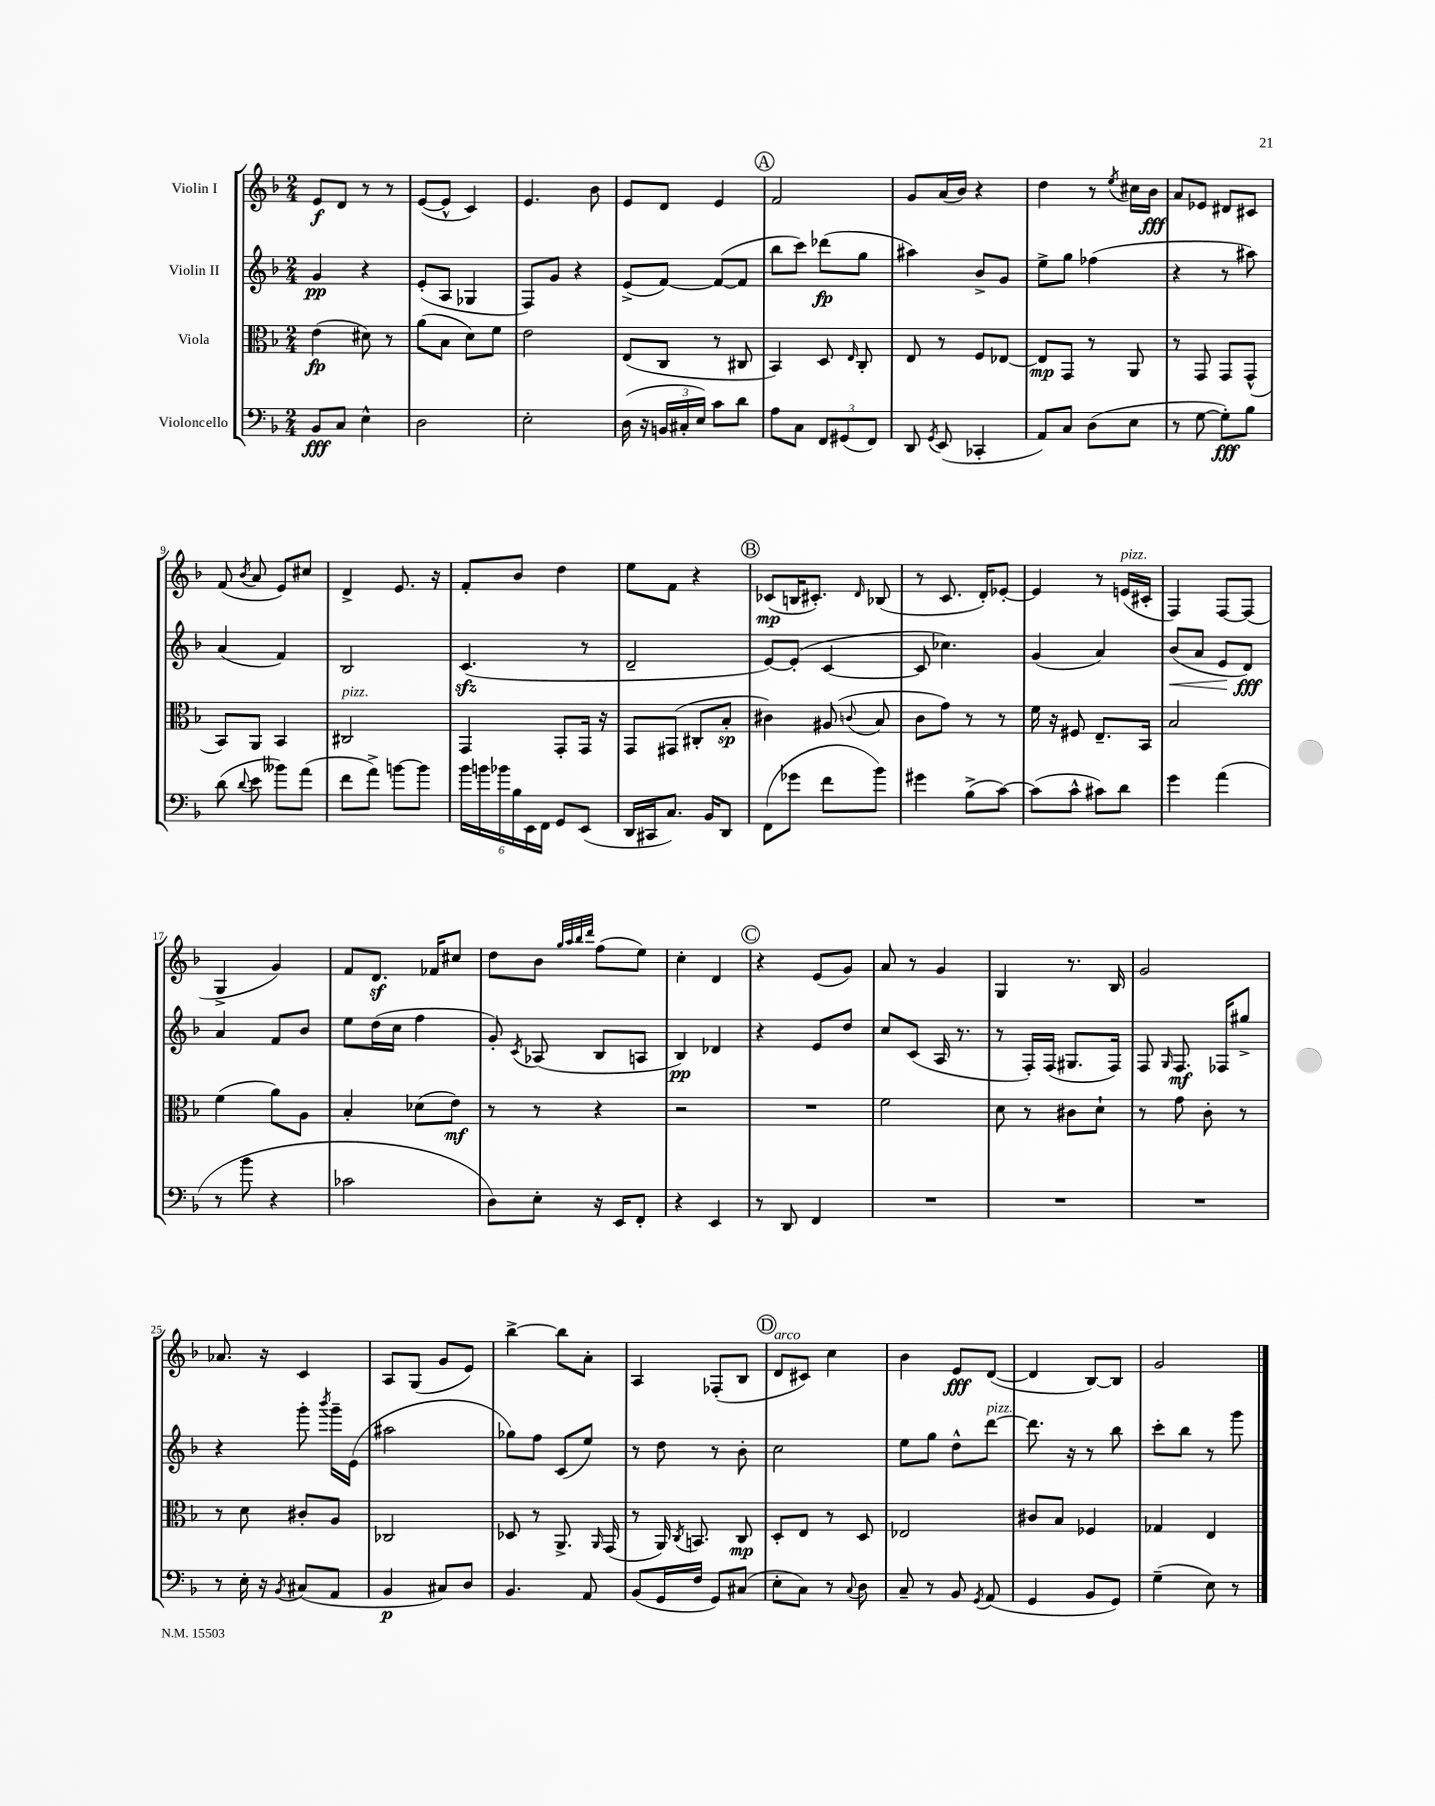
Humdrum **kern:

**kern	**kern	**kern	**kern
*staff4	*staff3	*staff2	*staff1
*clefF4	*clefC3	*clefG2	*clefG2
*k[b-]	*k[b-]	*k[b-]	*k[b-]
*M2/4	*M2/4	*M2/4	*M2/4
8BB-	(4e	4g	8e
8C	.	.	8d
4E^^	8d#)	4r	8r
.	8r	.	8r
=	=	=	=
2D	(8a	(8e'	([8e
.	8B-	8A	8e^^]
.	8d)	4G-	4c)
.	8f	.	.
=	=	=	=
2E'	2e	8F)	4.e
.	.	8g	.
.	.	4r	.
.	.	.	8b-
=	=	=	=
(16D	(8E	(8e^	8e
16r	.	.	.
24BB	8C	[8f)	8d
24C#'	.	.	.
24E)	.	.	.
8c	8r	(8f_	4e
8d	8C#	8f]	.
=	=	=	=
8A	4BB-)	8bb-	2f
8C	.	8ccc)	.
12FF	8D	(8ddd-	.
(12GG#	.	.	.
.	16qqE	.	.
.	8C'	8gg	.
12FF)	.	.	.
=	=	=	=
8DD	8E	4aa#)	8g
8qGG	.	.	.
(8EE	8r	.	(16a
.	.	.	16b-)
4CC-'	8F	8b-^	4r
.	[8E-	8g	.
=	=	=	=
8AA)	8E-]	8ee^	4dd
8C	8GG	8gg	.
(8D	8r	(4ff-	8r
.	.	.	8qee
8E	8AA	.	16cc#
.	.	.	16b-
=	=	=	=
8r	8r	4r	8a
[8G	8GG	.	8e-
8G'])	8GG	8r	8d#
8B-	(8GG^^	8aa#)	8c#
=	=	=	=
(8d	8BB-)	(4a	(8f
8qqd	.	.	8qb-
8e	8AA	.	8a
8b--)	4BB-	4f)	8e)
(8a	.	.	8cc#
=	=	=	=
8f	2C#	2B-	4d^
8a^)	.	.	.
[8b	.	.	8.e
8b]	.	.	.
.	.	.	16r
=	=	=	=
24b-	4GG	(4.c	8f'
24b	.	.	.
24b-	.	.	.
24B-	.	.	8b-
24EE	.	.	.
24FF	.	.	.
8GG	8GG'	.	4dd
(8EE	16GG	8r	.
.	16r	.	.
=	=	=	=
16DD	8GG	2d~	8ee
16CC#	.	.	.
8.C)	(8GG#	.	8f
.	8C#'	.	4r
16BB-	.	.	.
8DD	8B-'	.	.
=	=	=	=
(8FF	4c#)	[8e)	(8c-
8g-	.	(8e']	16B
.	.	.	8.c#')
8f	(8A#	[4c	.
.	8qqc	.	16qqd
8b-)	8B-	.	(8B-
=	=	=	=
4g#	8c	8c]	8r
.	8g)	4.cc-)	8.c
(8B-^	8r	.	.
.	.	.	16d')
[8c)	8r	.	[8e-'
=	=	=	=
(8c]	16f	(4g	4e-]
.	16r	.	.
8c^^	8F#	.	.
8c#)	8.E~	4a)	8r
8d	.	.	(16e
.	16BB-	.	16c#'
=	=	=	=
4g	2B-	(8b-	4F)
.	.	8a	.
(4a	.	8e	[8F
.	.	8d)	(8F]
=	=	=	=
8r	(4f	4a	4G^
8b-	.	.	.
4r	8a)	8f	4g)
.	8A	8b-	.
=	=	=	=
2c-	4B-'	8ee	8f
.	.	(16dd	8.d
.	.	16cc	.
.	(8d-	4ff	.
.	.	.	16f-
.	8e)	.	8cc#
=	=	=	=
8D)	8r	8g')	8dd
.	.	8qc	.
8E'	8r	(8A-	8b-
.	.	.	32qqgg
.	.	.	32qqaa
.	.	.	32qqbb-
.	.	.	32qqddd
16r	4r	8B-	(8ff
16EE	.	.	.
8FF'	.	8A	8ee)
=	=	=	=
4r	2r	4B-)	4cc'
4EE	.	4d-	4d
=	=	=	=
8r	2r	4r	4r
8DD	.	.	.
4FF	.	8e	(8e
.	.	8dd	8g)
=	=	=	=
2r	2f	8cc	8a
.	.	(8c	8r
.	.	16A	4g
.	.	8.r	.
=	=	=	=
2r	8d	8r	4G
.	8r	16F')	.
.	.	(16F	.
.	8c#	8.G#	8.r
.	8d`	.	.
.	.	16F)	16B-
=	=	=	=
2r	8r	8F	2g
.	.	16qqG	.
.	8g	8.F	.
.	8c'	.	.
.	.	16F-	.
.	8r	8gg#^	.
=	=	=	=
8r	8r	4r	8.a-
16E'	8d	.	.
16r	.	.	16r
8qBB-	.	.	.
(8C#	8c#'	8ggg'	4c
.	.	8qbbb-	.
8AA	8A	16ggg~	.
.	.	(16e	.
=	=	=	=
4BB-	2C-	2aa#	8A
.	.	.	(8G
8C#)	.	.	8g
8D	.	.	8e)
=	=	=	=
4.BB-	8D-	8gg-)	[4bb-^
.	8r	8ff	.
.	8.AA^	(8c	8bb-]
8AA	.	8ee)	8a'
.	16qqAA	.	.
.	(16GG	.	.
=	=	=	=
(8BB-	8r	8r	4A
16GG	16AA)	8dd	.
.	8qC	.	.
16F	8.BB	.	.
8GG)	.	8r	(8F-'
(8C#	8C	8b-'	8B-
=	=	=	=
8E'	8D'	2cc	8d
8C)	8E	.	8c#)
8r	8r	.	4cc
8qqC	.	.	.
8D	8D	.	.
=	=	=	=
8C~	2E-	8ee	4b-
8r	.	8gg	.
8BB-	.	8dd^^	8e
8qGG	.	.	.
(8AA	.	[8ddd	([8d
=	=	=	=
4GG	8c#	8.ddd]	4d]
.	8B-	.	.
.	.	16r	.
8BB-	4F-	8r	[8B-)
8GG)	.	8bb-	8B-]
=	=	=	=
(4G~	4G-	8ccc'	2g
.	.	8bb-	.
8E)	4E	8r	.
8r	.	8ggg	.
==	==	==	==
*-	*-	*-	*-
